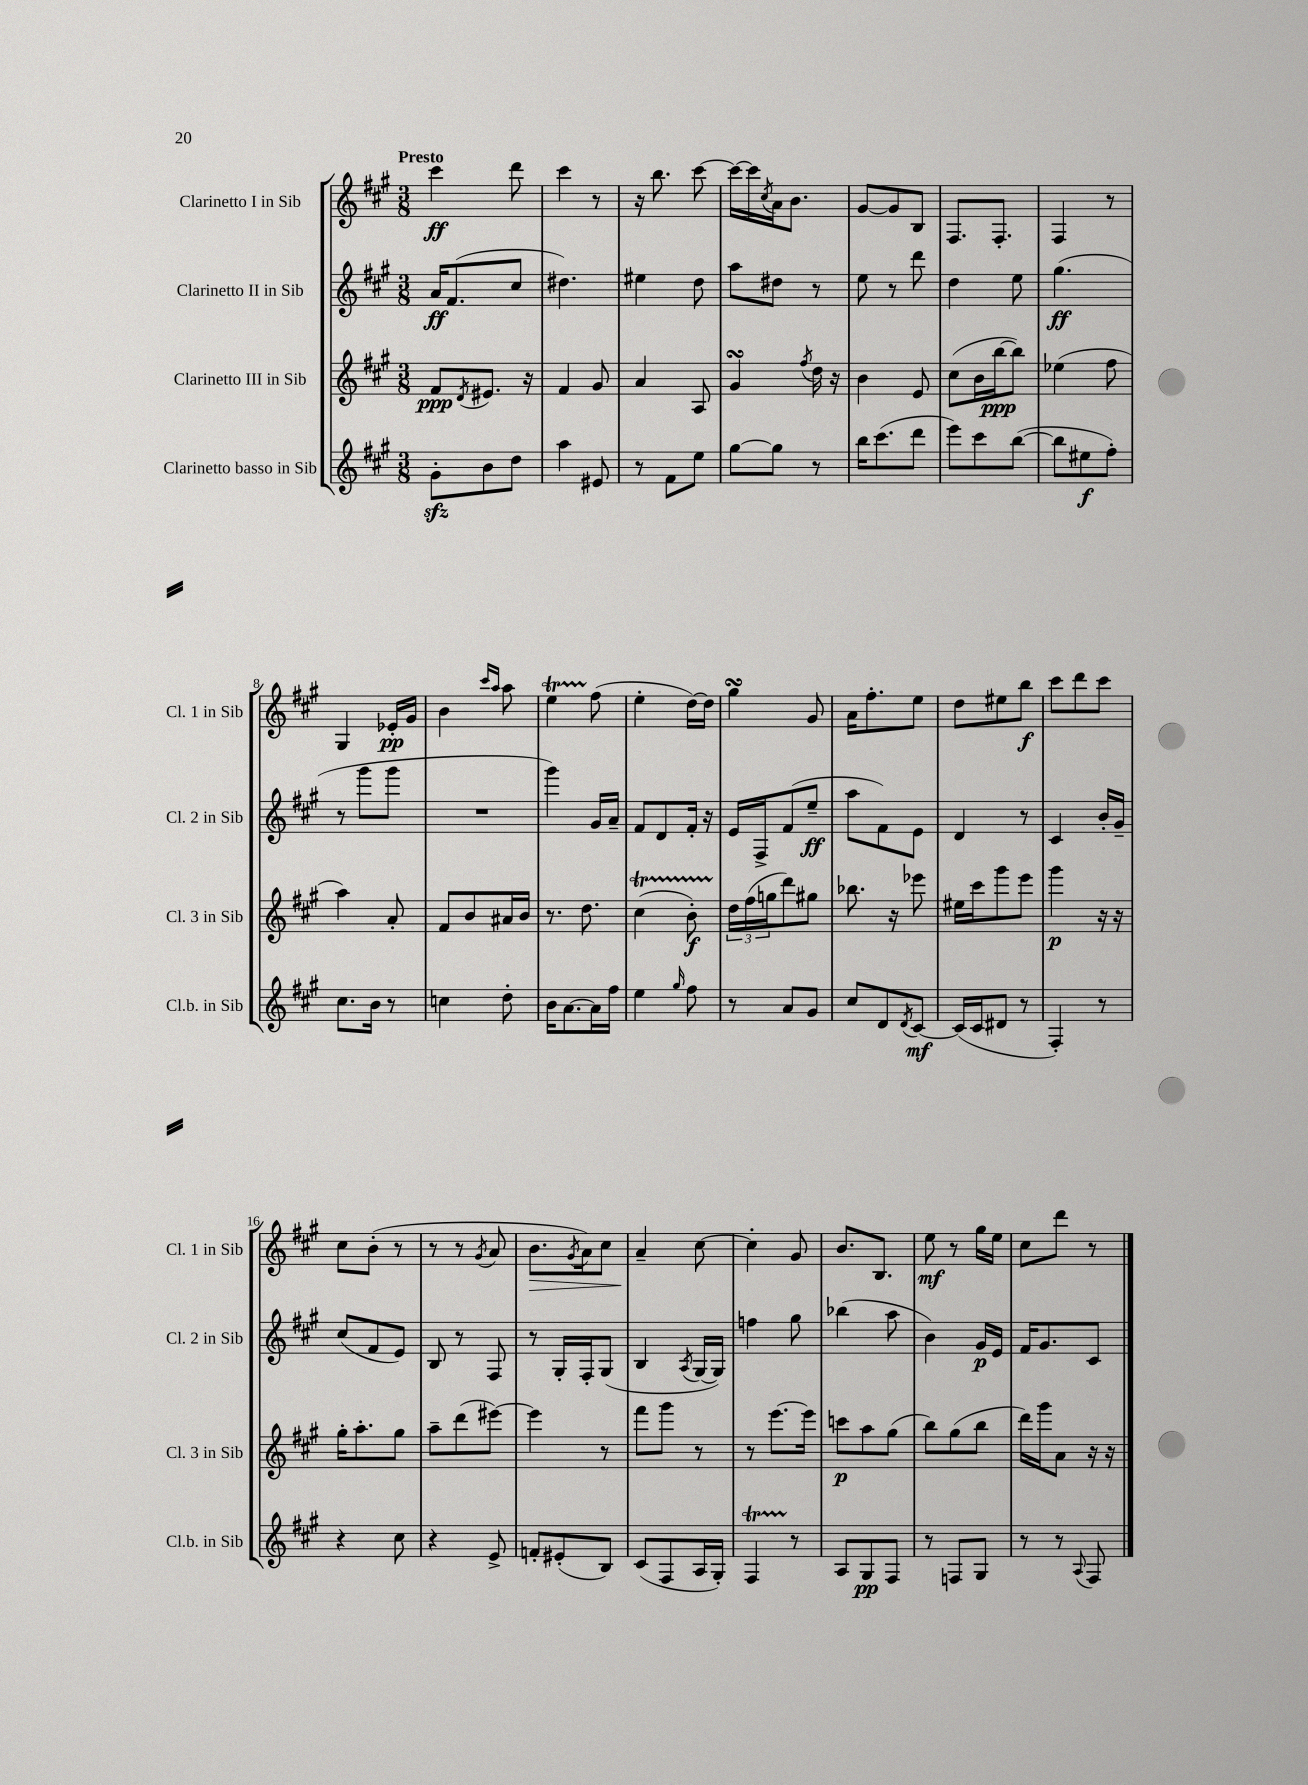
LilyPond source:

<<
\new StaffGroup <<
\new Staff = "s0" \with { instrumentName = "Clarinetto I in Sib" shortInstrumentName = "Cl. 1 in Sib" } {
    \clef treble \key a \major \numericTimeSignature \time 3/8 \tempo "Presto"
    cis'''4\ff d'''8 |
    cis'''4 r8 |
    r16 b''8. cis'''8~ |
    cis'''16~ cis'''16 \acciaccatura { cis''8 } a'16 b'8. |
    gis'8~ gis'8 b8 |
    fis8. fis8.-. |
    fis4 r8 |
    gis4 ees'16-.\pp gis'16 |
    b'4 \grace { cis'''16 a''16 } a''8 |
    e''4\startTrillSpan fis''8\stopTrillSpan( |
    e''4-. d''16~) d''16 |
    gis''4\turn gis'8 |
    a'16 fis''8.-. e''8 |
    d''8 eis''8 b''8\f |
    cis'''8 d'''8 cis'''8 |
    cis''8 b'8-.( r8 |
    r8 r8 \acciaccatura { gis'8 } a'8 |
    b'8.\> \acciaccatura { gis'8 } a'16) cis''8 |
    a'4--\! cis''8~ |
    cis''4-. gis'8 |
    b'8. b8. |
    e''8\mf r8 gis''16 e''16 |
    cis''8 d'''8 r8 \bar "|." |
}
\new Staff = "s1" \with { instrumentName = "Clarinetto II in Sib" shortInstrumentName = "Cl. 2 in Sib" } {
    \clef treble \key a \major \numericTimeSignature \time 3/8
    a'16\ff fis'8.( cis''8 |
    dis''4.) |
    eis''4 d''8 |
    a''8 dis''8 r8 |
    e''8 r8 d'''8 |
    d''4 e''8 |
    gis''4.\ff( |
    r8 gis'''8 gis'''8 |
    R4. |
    gis'''4) gis'16 a'16-- |
    fis'8 d'8 fis'16-. r16 |
    e'16 fis16-> fis'8( e''8--\ff |
    a''8 fis'8) e'8 |
    d'4 r8 |
    cis'4 b'16-. gis'16-- |
    cis''8( fis'8 e'8) |
    b8 r8 fis8 |
    r8 gis16-. fis16-. gis8( |
    b4 \acciaccatura { a8 } gis16~ gis16) |
    f''4 gis''8 |
    bes''4( a''8 |
    b'4) gis'16\p e'16 |
    fis'16 gis'8. cis'8 \bar "|." |
}
\new Staff = "s2" \with { instrumentName = "Clarinetto III in Sib" shortInstrumentName = "Cl. 3 in Sib" } {
    \clef treble \key a \major \numericTimeSignature \time 3/8
    fis'8\ppp \acciaccatura { d'8 } eis'8. r16 |
    fis'4 gis'8 |
    a'4 a8 |
    gis'4\turn \acciaccatura { fis''8 } d''16 r16 |
    b'4 e'8 |
    cis''8( b'16 b''16~\ppp b''8) |
    ees''4( fis''8 |
    a''4) a'8-. |
    fis'8 b'8 ais'16 b'16 |
    r8. d''8. |
    cis''4\startTrillSpan( b'8-.\f) |
    \tuplet 3/2 { d''16\stopTrillSpan fis''16( g''16 } d'''8) gis''8 |
    bes''8. r16 ees'''8 |
    eis''16 cis'''16 gis'''8 e'''8 |
    gis'''4\p r16 r16 |
    gis''16-. a''8.-. gis''8 |
    a''8-- d'''8( eis'''8~) |
    eis'''4 r8 |
    fis'''8 gis'''8 r8 |
    r8 e'''8.~ e'''16 |
    c'''8\p a''8 gis''8( |
    b''8) gis''8( b''8 |
    d'''16) gis'''16 a'8 r16 r16 \bar "|." |
}
\new Staff = "s3" \with { instrumentName = "Clarinetto basso in Sib" shortInstrumentName = "Cl.b. in Sib" } {
    \clef treble \key a \major \numericTimeSignature \time 3/8
    gis'8-.\sfz b'8 d''8 |
    a''4 eis'8 |
    r8 fis'8 e''8 |
    gis''8~ gis''8 r8 |
    b''16 cis'''8.( d'''8 |
    e'''8) cis'''8 b''8~( |
    b''8 eis''8\f fis''8-.) |
    cis''8. b'16 r8 |
    c''4 d''8-. |
    b'16 a'8.~ a'16 fis''16 |
    e''4 \grace { gis''16 } fis''8 |
    r8 a'8 gis'8 |
    cis''8 d'8 \acciaccatura { d'8 } cis'8~\mf |
    cis'16( cis'16 dis'8 r8 |
    fis4-.) r8 |
    r4 cis''8 |
    r4 e'8-> |
    f'8-. eis'8-.( b8) |
    cis'8( fis8 a16 gis16-.) |
    fis4\startTrillSpan r8\stopTrillSpan |
    a8 gis8\pp fis8 |
    r8 f8 gis8 |
    r8 r8 \appoggiatura { a8 } fis8 \bar "|." |
}
>>
>>
